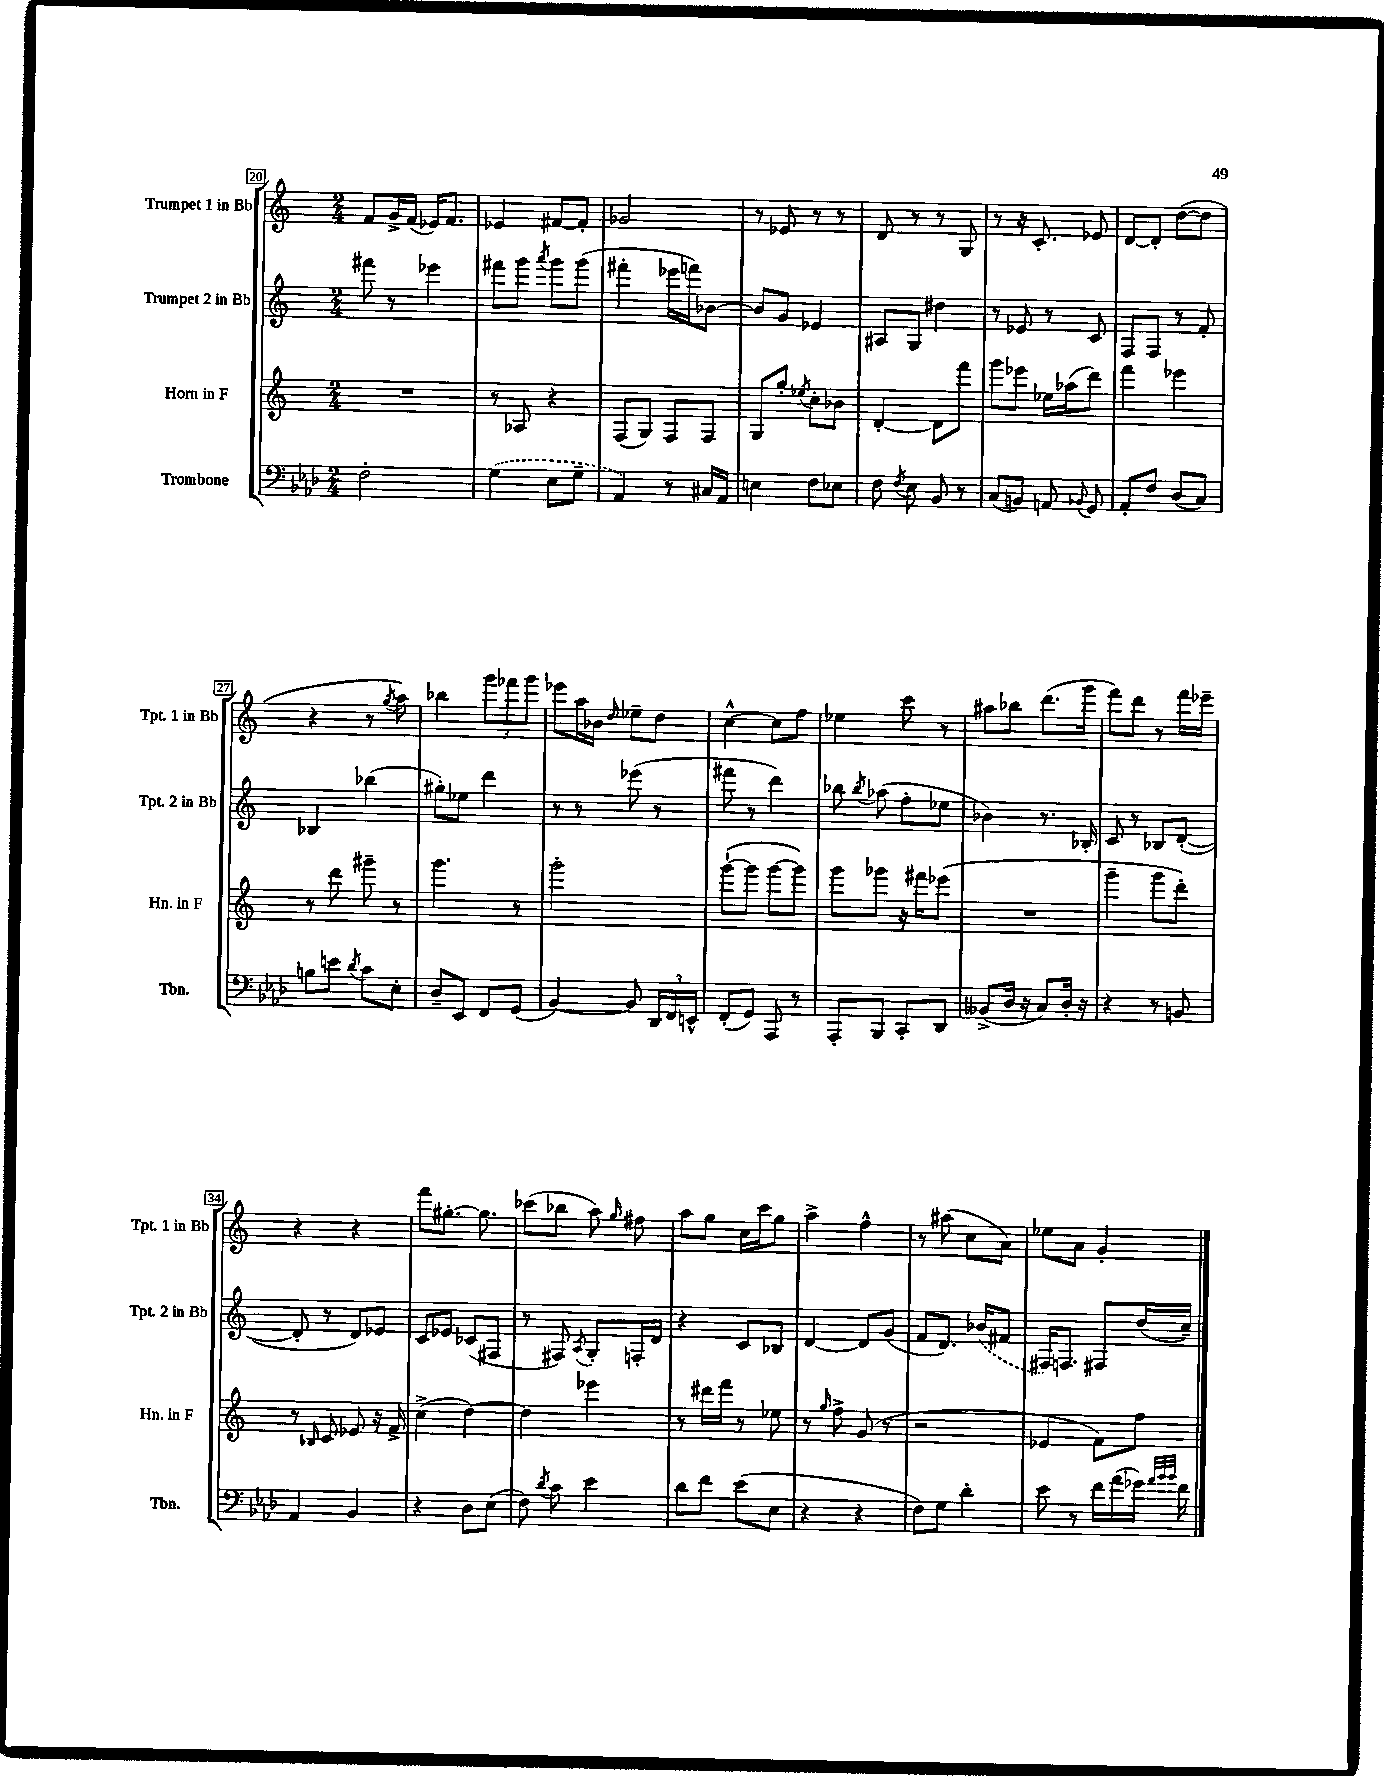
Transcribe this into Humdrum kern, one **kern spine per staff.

**kern	**kern	**kern	**kern
*part4	*part3	*part2	*part1
*staff4	*staff3	*staff2	*staff1
*I"Trombone	*I"Horn in F	*I"Trumpet 2 in Bb	*I"Trumpet 1 in Bb
*I'Tbn.	*I'Hn. in F	*I'Tpt. 2 in Bb	*I'Tpt. 1 in Bb
*clefF4	*clefG2	*clefG2	*clefG2
*k[b-e-a-d-]	*k[]	*k[]	*k[]
*M2/4	*M2/4	*M2/4	*M2/4
=20	=20	=20	=20
2F'\	2r	8fff#X\	8f/L
.	.	8r	16g^/L
.	.	.	(16f/JJ
.	.	4eee-X\	16e-X/KL)
.	.	.	8.f/J
=21	=21	=21	=21
(4G\	8r	8fff#X\L	4e-X/
.	8A-X/	8ggg\J	.
.	.	8qaaa/	.
8E-\L	4r	8ggg\L	[8f#X/L
8G~\J	.	(8ggg\J	8f#'/J]
=22	=22	=22	=22
4AA-/)	(8F/L	4fff#X'\	2g-X/
.	8G/J)	.	.
8r	8F/L	16eee-X\LL	.
.	.	16fffn\J)	.
16C#X/LL	8F/J	[8b-X\J	.
16AA-/JJ	.	.	.
=23	=23	=23	=23
4En\	8G/L	8b-/L]	8r
.	8gg'/J	8g/J	8e-X/
.	8qee-X/	.	.
8F\L	8cc'\L	4e-X/	8r
8E-X\J	8b-X\J	.	8r
=24	=24	=24	=24
8F\	[4d'/	8A#X/L	8d/
8qF/	.	.	.
8E-\	.	8G/J	8r
8BB-/	8d\L]	4dd#X\	8r
8r	8fff\J	.	8G/
=25	=25	=25	=25
(8C/L	8ggg\L	8r	8r
8BBn/J)	8eee-X\J	8e-X/	16r
.	.	.	8.c'/
8AAn/	16ee-X\LL	8r	.
.	(16aa-X\J	.	.
8qqBB-X/	.	.	.
8GG/	8ddd\J)	8c/	8e-X/
=26	=26	=26	=26
8AA-'/L	4fff\	8F/L	[8d/L
8F/J	.	8F/J	8d'/J]
(8D-/L	4eee-X\	8r	([8dd\L
8C/J)	.	8f'/	8dd\J]
!!LO:LB:g=z
=27	=27	=27	=27
8Bn\L	8r	4B-X/	4r
8en\J	8ddd\	.	.
8qd-/	.	.	.
8c\L	8ggg#X~\	(4bb-X\	8r
.	.	.	8qgg/
8E-'\J	8r	.	8aa\)
=28	=28	=28	=28
8D-~/L	4.ggg\	8gg#X'\L)	4bb-X\
8EE-/J	.	8ee-X\J	.
8FF/L	.	4ddd\	12ggg\L
.	.	.	12fff-X\
(8GG/J	8r	.	.
.	.	.	12ggg\J
=29	=29	=29	=29
[4BB-/)	2ggg'\	8r	8eee-X\L
.	.	8r	16aa\L
.	.	.	16b-X\JJ
.	.	.	16qqdd/
8BB-/]	.	(8eee-X\	8ee-X~\L
24DD-/LL	.	8r	8dd\J
24FF/	.	.	.
24EEn^^/JJ	.	.	.
=30	=30	=30	=30
(8FF'/L	([8ggg`\L	8fff#X\	[4cc^^\
8GG/J)	8ggg\J]	8r	.
8AAA-/	[8ggg\L	4ddd\)	8cc\L]
8r	8ggg\J])	.	8ff\J
=31	=31	=31	=31
8AAA-'/L	8ggg\L	8bb-X\	4ee-X\
.	.	8qbb-/	.
8BBB-/J	8ggg-X\J	(8aa-X\	.
8CC'/L	16r	8ff'\L	8ccc\
.	16fff#X\KL	.	.
8DD-/J	(8eee-X\J	8ee-X\J	8r
=32	=32	=32	=32
(8BB--X^/L	2r	4b-X\)	8aa#X\L
16D-/Jk	.	.	8bb-X\J
16r	.	.	.
8C/L)	.	8.r	(8.ddd\L
16D-'/Jk	.	.	.
16r	.	16B-X'/	16ggg\Jk
=33	=33	=33	=33
4r	4ggg~\	8c/	8fff\L)
.	.	8r	8ddd\J
8r	8ggg\L	8B-X/L	8r
8BBn/	8ddd'\J)	([8d'/J	16fff\LL
.	.	.	16eee-X~\JJ
!!LO:LB:g=z
=34	=34	=34	=34
4AA-/	8r	8d'/]	4r
.	16qqB-X/	.	.
.	8c/	8r	.
4BB-/	8e-X/	8d/L)	4r
.	16r	8e-X/J	.
.	16f^/	.	.
=35	=35	=35	=35
4r	(4cc^\	8c/L	8fff\L
.	.	8e-X/J	[8.gg#X'\J
8D-\L	[4dd\)	(8c-X/L	.
.	.	.	8.gg#\]
(8E-\J	.	8F#X/J	.
=36	=36	=36	=36
8F\)	4dd\]	8r	(8ccc-X\L
8qd-/	.	.	.
8c\	.	8F#X/)	8bb-X\J
.	.	8qA/	.
4e-\	4eee-X\	8G'/L	8aa\)
.	.	.	16qqgg/
.	.	16Fn'/L	8ff#X\
.	.	16d/JJ	.
=37	=37	=37	=37
8d-\L	8r	4r	8aa\L
8f\J	16ddd#X\LL	.	8gg\J
.	16fff\JJ	.	.
(8e-\L	8r	8c/L	16cc\LL
.	.	.	16ccc\J
8E-\J	8ee-X\	8B-X/J	8gg\J
=38	=38	=38	=38
4r	8r	[4d/	4aa^\
.	16qqgg/	.	.
.	8ff^\	.	.
4r	(8g/	8d/L]	4ff^^\
.	8r	(8g/J	.
=39	=39	=39	=39
8F\L)	2r	8f/L	8r
8G\J	.	8.d/J)	(8aa#X\
4d-'\	.	.	8cc\L
.	.	(16b-X/KL	.
.	.	8f#X/J	8a\J)
=40	=40	=40	=40
8e-\	4e-X/	16F#X/KL)	8ee-X\L
.	.	8.Fn/J	.
8r	.	.	8a\J
16f\LL	8f\L)	8F#X/L	4g'/
(16a-\	.	.	.
16g-X\JJ)	8ff\J	(16dd/L	.
32qqa-/LLL	.	.	.
32qqb-/	.	.	.
32qqb-/JJJ	.	.	.
16f\	.	16cc~/JJ)	.
==	==	==	==
*-	*-	*-	*-
